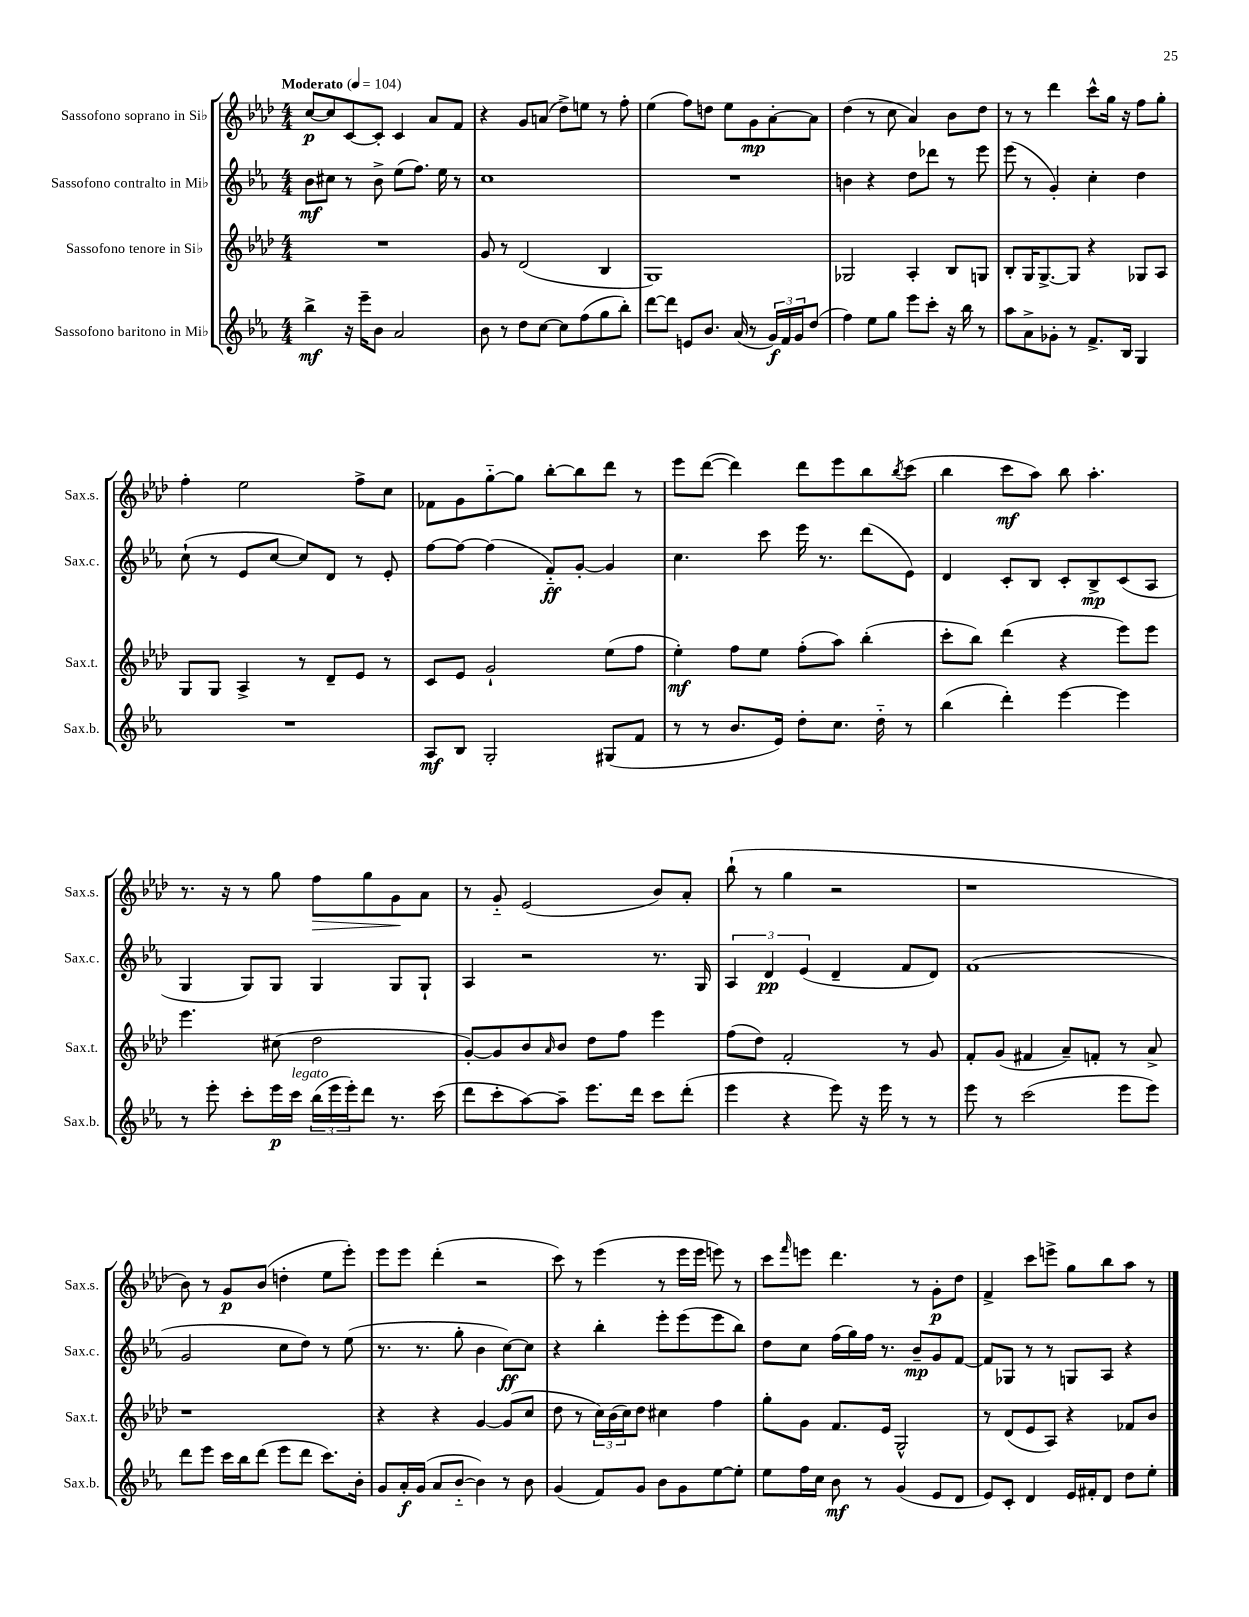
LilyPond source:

<<
\new StaffGroup <<
\new Staff = "s0" \with { instrumentName = "Sassofono soprano in Sib" shortInstrumentName = "Sax.s." } {
    \clef treble \key aes \major \numericTimeSignature \time 4/4 \tempo "Moderato" 4 = 104
    c''8~\p c''8 c'8~ c'8-. c'4 aes'8 f'8 |
    r4 g'8 a'8( des''8->) e''8 r8 f''8-. |
    ees''4( f''8) d''8 ees''8 g'8\mp aes'8~-. aes'8 |
    des''4( r8 c''8 aes'4) bes'8 des''8 |
    r8 r8 des'''4 c'''8-^ g''16 r16 f''8 g''8-. |
    f''4-. ees''2 f''8-> c''8 |
    fes'8 g'8 g''8~-_ g''8 bes''8~-. bes''8 des'''8 r8 |
    ees'''8 des'''8~( des'''4) des'''8 ees'''8 bes''8 \acciaccatura { bes''8 } c'''8( |
    bes''4 c'''8\mf aes''8) bes''8 aes''4.-. |
    r8. r16 r8 g''8 f''8\> g''8 g'8\! aes'8 |
    r8 g'8-_ ees'2( bes'8) aes'8-. |
    bes''8-!( r8 g''4 r2 |
    r1 |
    bes'8) r8 g'8\p bes'8( d''4-. ees''8 ees'''8-.) |
    ees'''8 ees'''8 des'''4-.( r2 |
    c'''8) r8 ees'''4( r8 ees'''16 ees'''16 e'''8) r8 |
    c'''8 \grace { f'''16 } e'''8 des'''4. r8 g'8-.\p des''8 |
    f'4-> c'''8 e'''8-> g''8 bes''8 aes''8 r8 \bar "|." |
}
\new Staff = "s1" \with { instrumentName = "Sassofono contralto in Mib" shortInstrumentName = "Sax.c." } {
    \clef treble \key ees \major \numericTimeSignature \time 4/4
    bes'8\mf cis''8 r8 bes'8-> ees''8( f''8.) ees''16 r8 |
    c''1 |
    R1 |
    b'4 r4 d''8 des'''8 r8 ees'''8 |
    ees'''8( r8 g'4-.) c''4-. d''4 |
    c''8-!( r8 ees'8 c''8~ c''8) d'8 r8 ees'8-. |
    f''8~ f''8~ f''4( f'8-_\ff) g'8~-. g'4 |
    c''4. c'''8 ees'''16 r8. d'''8( ees'8) |
    d'4 c'8-. bes8 c'8-. bes8->\mp c'8( aes8 |
    g4 g8) g8 g4 g8 g8-! |
    aes4 r2 r8. g16 |
    \tuplet 3/2 { aes4 d'4\pp ees'4( } d'4-- f'8 d'8) |
    f'1( |
    g'2 c''8 d''8) r8 ees''8( |
    r8. r8. g''8-. bes'4 c''8~\ff) c''8 |
    r4 bes''4-. ees'''8-. ees'''8( ees'''8 bes''8) |
    d''8 c''8 f''16( g''16) f''16 r8. bes'8--\mp g'8 f'8~ |
    f'8 ges8 r8 r8 g8 aes8 r4 \bar "|." |
}
\new Staff = "s2" \with { instrumentName = "Sassofono tenore in Sib" shortInstrumentName = "Sax.t." } {
    \clef treble \key aes \major \numericTimeSignature \time 4/4
    R1 |
    g'8 r8 des'2( bes4 |
    g1) |
    ges2 aes4-. bes8 g8 |
    bes8-. g16 g8.~-> g8 r4 ges8 aes8 |
    g8 g8 aes4-> r8 des'8-- ees'8 r8 |
    c'8 ees'8 g'2-! ees''8( f''8 |
    ees''4-.\mf) f''8 ees''8 f''8-.( aes''8) bes''4-.( |
    c'''8-. bes''8) des'''4( r4 ees'''8) ees'''8 |
    ees'''4. cis''8( des''2 |
    g'8~-.) g'8 bes'8 \grace { aes'16 } bes'8 des''8 f''8 ees'''4 |
    f''8( des''8) f'2-. r8 g'8 |
    f'8-. g'8( fis'4 aes'8--) f'8-. r8 aes'8-> |
    r1 |
    r4 r4 g'4~ g'8( c''8 |
    des''8 r8 \tuplet 3/2 { c''16) bes'16( c''16) } des''8 cis''4 f''4 |
    g''8-. g'8 f'8. ees'16 g2-^ |
    r8 des'8( ees'8 aes8) r4 fes'8 bes'8 \bar "|." |
}
\new Staff = "s3" \with { instrumentName = "Sassofono baritono in Mib" shortInstrumentName = "Sax.b." } {
    \clef treble \key ees \major \numericTimeSignature \time 4/4
    bes''4->\mf r16 ees'''16-- bes'8 aes'2 |
    bes'8 r8 d''8 c''8~ c''8 f''8( g''8 bes''8-.) |
    d'''8~ d'''8 e'8 bes'8. aes'16( r8 \tuplet 3/2 { g'16\f) f'16 g'16 } d''8( |
    f''4) ees''8 g''8 ees'''8 c'''8-. r16 bes''16 r8 |
    aes''8 aes'8-> ges'8-. r8 f'8.-> bes16 g4 |
    R1 |
    aes8\mf bes8 g2-. gis8( f'8 |
    r8 r8 bes'8. ees'16) d''8-. c''8. d''16-_ r8 |
    bes''4( d'''4-.) ees'''4~ ees'''4 |
    r8 ees'''8-. c'''8-. ees'''16\p c'''16^\markup { \italic "legato" } \tuplet 3/2 { bes''16( ees'''16 ees'''16-.) } d'''8 r8. c'''16( |
    d'''8 c'''8-. aes''8~) aes''8-- ees'''8. d'''16 c'''8 d'''8-.( |
    ees'''4 r4 ees'''8) r16 ees'''16 r8 r8 |
    ees'''8 r8 c'''2( ees'''8 ees'''8) |
    d'''8 ees'''8 c'''16 bes''16 d'''8( ees'''8 d'''8 c'''8.) bes'16-. |
    g'8 aes'16-.\f g'16( aes'8 bes'8~-_ bes'4) r8 bes'8 |
    g'4( f'8) g'8 bes'8 g'8 ees''8~ ees''8-. |
    ees''8 f''16 c''16 bes'8\mf r8 g'4( ees'8 d'8 |
    ees'8) c'8-. d'4 ees'16 fis'16-. d'8 d''8 ees''8-. \bar "|." |
}
>>
>>
\layout { \context { \Score \remove "Bar_number_engraver" } }
